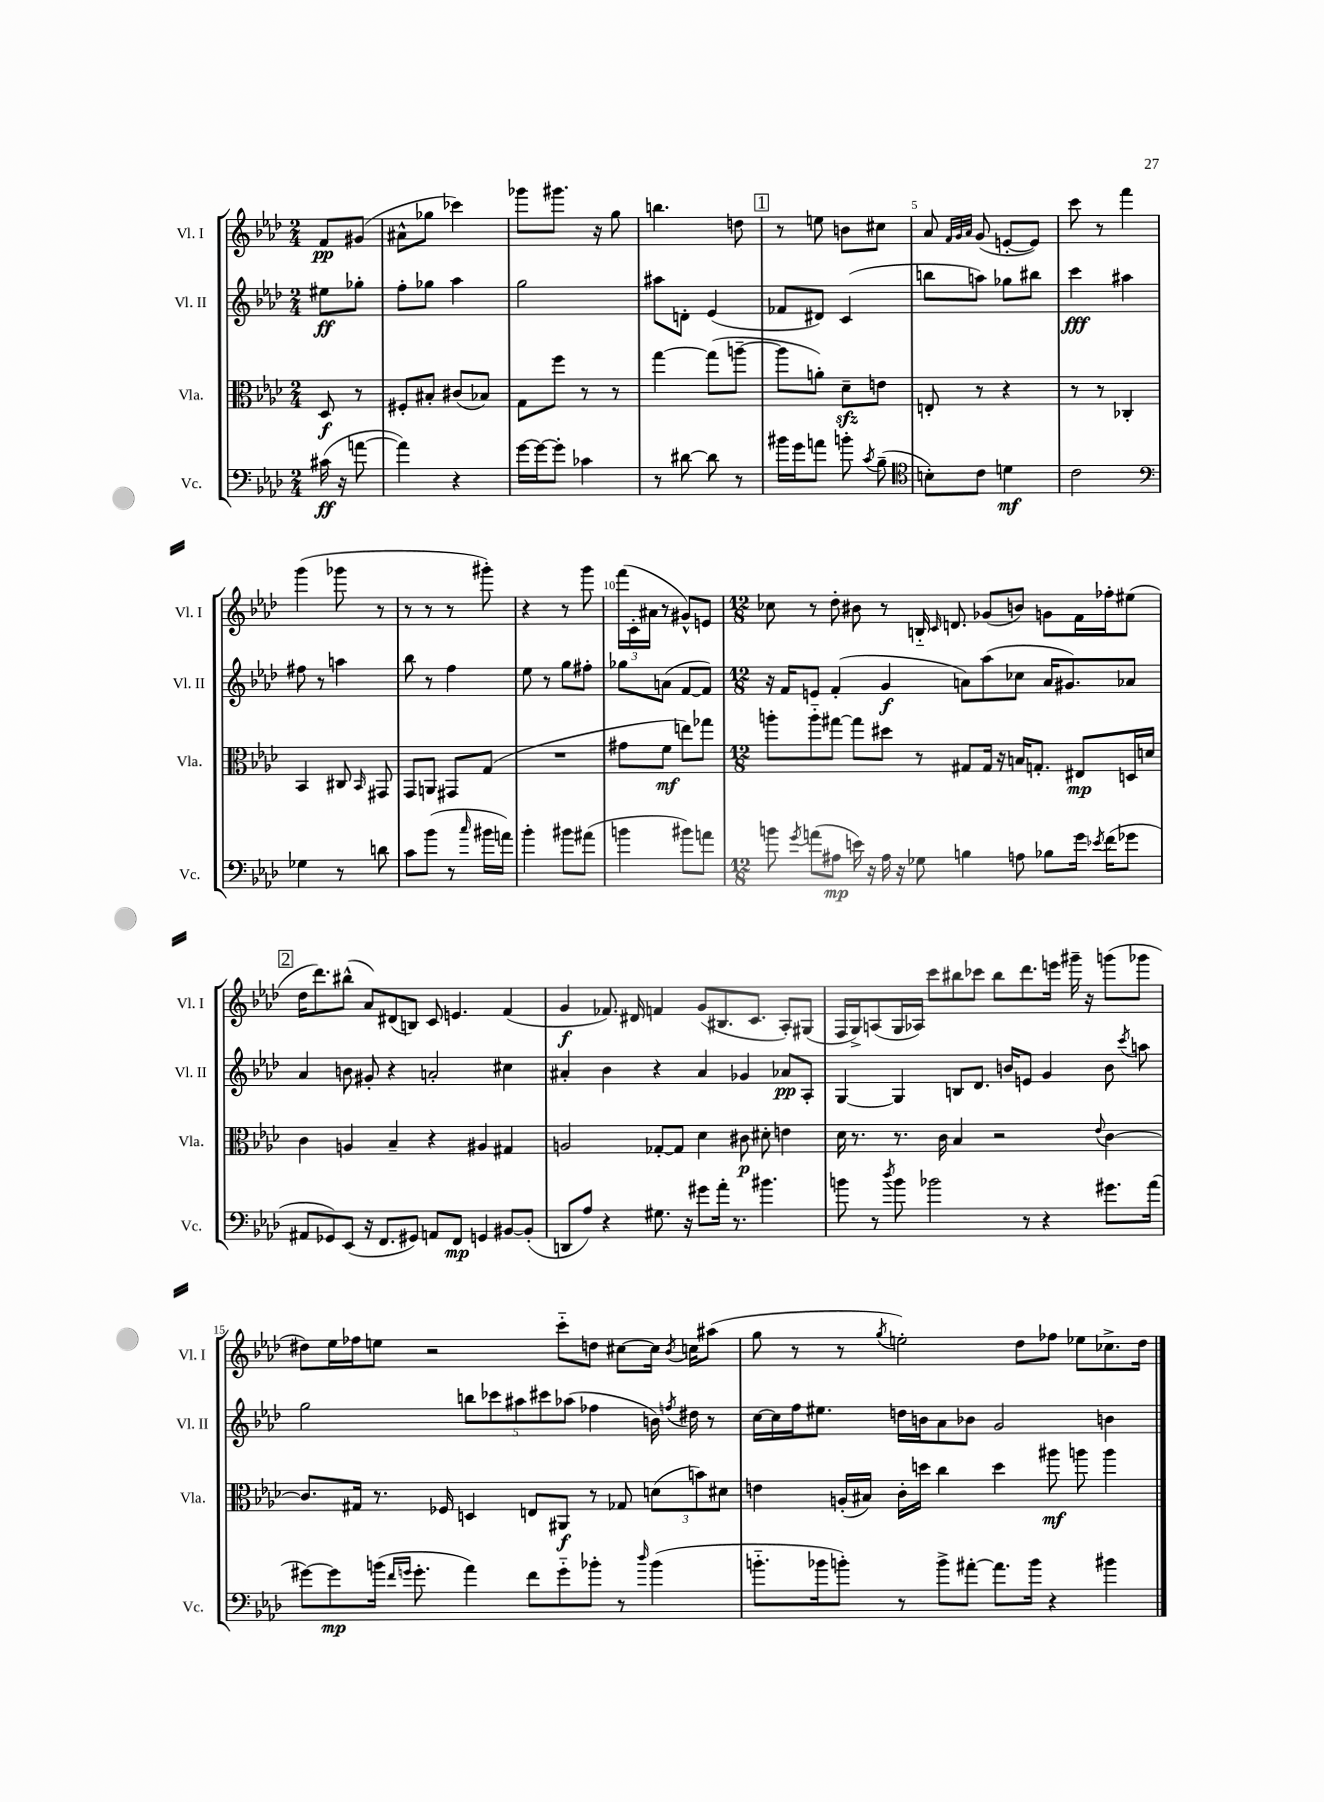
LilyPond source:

<<
\new StaffGroup <<
\new Staff = "s0" \with { instrumentName = "Vl. I" shortInstrumentName = "Vl. I" } {
    \clef treble \key aes \major \numericTimeSignature \time 2/4 \partial 4
    \autoBeamOff f'8[\pp gis'8]( |
    ais'8[-^ ges''8] ces'''4) |
    ges'''8[ gis'''8.] r16 g''8 |
    b''4. d''8 |
    \mark \markup { \box "1" } r8 e''8 b'8[ cis''8] |
    aes'8 \grace { f'32[ g'32 aes'32] } g'8( e'8[~-. e'8]) |
    c'''8 r8 f'''4 |
    g'''4( ges'''8 r8 |
    r8 r8 r8 gis'''8-.) |
    r4 r8 g'''8 |
    \tuplet 3/2 { f'''16[( c'16-. ais'16] } r8 gis'8[-^) e'8] |
    \numericTimeSignature \time 12/8 ces''8 r8 des''8-. bis'8 r8 b16-_ \grace { c'16 } d'8. ges'8[( b'8]) g'8[ f'16 fes''16-. eis''8]( |
    \mark \markup { \box "2" } des''16[ des'''8.) bis''8]-^( aes'8[) dis'8( b8]) c'8 e'4. f'4( |
    g'4\f fes'8.) dis'16 f'4 g'8[( bis8. c'8.] aes8[-.) gis8]( |
    f16[ g16->) a8( g16 aes16]) c'''8[ bis''8 ces'''8] bis''8[ des'''8. e'''16] gis'''16-- r16 g'''8[( ges'''8] |
    dis''8[) ees''16 fes''16 e''8] r2 c'''8[-_ d''8] cis''8[~ cis''16] \acciaccatura { bes'8 } c''16[ ais''8]( |
    g''8 r8 r8 \acciaccatura { g''8 } e''2-.) des''8[ fes''8] ees''8[ ces''8.-> des''16] \bar "|." |
}
\new Staff = "s1" \with { instrumentName = "Vl. II" shortInstrumentName = "Vl. II" } {
    \clef treble \key aes \major \numericTimeSignature \time 2/4 \partial 4
    \autoBeamOff eis''8[\ff ges''8]-. |
    f''8[-. ges''8] aes''4 |
    g''2 |
    ais''8[ d'8]-. ees'4( |
    \mark \markup { \box "1" } fes'8[ dis'8]) c'4( |
    b''8[ a''8]) ges''8[ bis''8] |
    c'''4\fff ais''4 |
    fis''8 r8 a''4 |
    bes''8 r8 f''4 |
    ees''8 r8 g''8[ fis''8]-. |
    ges''8[ a'8]( f'8[~ f'8]) |
    \numericTimeSignature \time 12/8 r16 f'16[ e'8] f'4-.( g'4\f a'8[) aes''8( ces''8] a'16[ gis'8.) aes'8] |
    \mark \markup { \box "2" } aes'4 b'8 gis'8-. r4 a'2-. cis''4 |
    ais'4-. bes'4 r4 ais'4 ges'4 aes'8[\pp aes8]-. |
    g4~ g4 b8[ des'8.] b'16[ e'8] g'4 b'8 \acciaccatura { c'''8 } a''8 |
    g''2 \tuplet 5/4 { b''8[ ces'''8 ais''8 cis'''8 aes''8]( } fes''4 b'16) \acciaccatura { f''8 } dis''16 r8 |
    c''16[~ c''16 f''16 eis''8.] d''16[ b'16 aes'8 bes'8] g'2 b'4 \bar "|." |
}
\new Staff = "s2" \with { instrumentName = "Vla." shortInstrumentName = "Vla." } {
    \clef alto \key aes \major \numericTimeSignature \time 2/4 \partial 4
    \autoBeamOff des8\f r8 |
    fis8[-. bis8]-. cis'8[( bes8]) |
    g8[ f''8] r8 r8 |
    g''4~ g''8[( a''8]~-- |
    \mark \markup { \box "1" } a''8[ a'8]-.) des'8[--\sfz e'8] |
    e8-. r8 r4 |
    r8 r8 ces4-. |
    bes,4 cis8 \grace { bes,16 } gis,8 |
    g,8[ a,8] gis,8[ g8]( |
    R2 |
    gis'8[ f'8]\mf e''8[) ges''8] |
    \numericTimeSignature \time 12/8 a''8[-. a''8-_ gis''8]~ gis''8[ dis''8] r8 gis8[ gis16] r16 b16[ g8.]-. eis8[\mp d16 d'16] |
    \mark \markup { \box "2" } c'4 a4 bes4-- r4 ais4 gis4 |
    a2 ges8[~-. ges8] des'4 cis'8\p dis'8-. e'4 |
    des'16 r8. r8. c'16 bes4 r2 \appoggiatura { ees'8 } c'4~ |
    c'8.[ gis16] r8. fes16 d4 e8[ ais,8]\f r8 ges8 \tuplet 3/2 { d'8[( b'8) dis'8] } |
    e'4 a16[-.( bis16]) c'16[-. d''16] c''4 d''4 ais''8\mf a''8 a''4 \bar "|." |
}
\new Staff = "s3" \with { instrumentName = "Vc." shortInstrumentName = "Vc." } {
    \clef bass \key aes \major \numericTimeSignature \time 2/4 \partial 4
    \autoBeamOff cis'16\ff( r16 a'8~ |
    a'4) r4 |
    g'16[~ g'16~ g'8]-. ces'4 |
    r8 dis'8~ dis'8 r8 |
    \mark \markup { \box "1" } bis'16[ g'16 a'8] b'8-. \acciaccatura { c'8 } bes8--( |
    \clef tenor b8[-.) c'8] d'4\mf |
    c'2 |
    \clef bass ges4 r8 d'8 |
    c'8[ bes'8]( r8 \grace { c''16 } bis'16[ a'16]) |
    bes'4-. bis'8[ ais'8]( |
    b'4 bis'8[) a'8] |
    \numericTimeSignature \time 12/8 b'8 \acciaccatura { g'8 } a'8[( ais8]\mp e'16) r16 ais16 r16 ges8 b4 a8 bes8[ g'16] \acciaccatura { ees'8 } f'16[( ges'8] |
    \mark \markup { \box "2" } ais,8[ ges,8) ees,8]( r16 f,8.[ gis,8]) a,8[ f,8]\mp g,4 bis,8[~ bis,8]-.( |
    d,8[ aes8]) r4 gis8. r16 gis'8[ aes'16]-. r8. bis'4. |
    b'8 r8 \acciaccatura { des''8 } b'8 bes'2 r8 r4 gis'8.[ aes'16]( |
    gis'8[~) gis'8\mp b'16]( \grace { f'16[ g'16] } g'8.-. aes'4) f'8[ g'8-_ bes'8]-. r8 \grace { des''16 } bes'4( |
    b'8.[-_ bes'16 b'8]-.) r8 b'8[-> ais'8]~-. ais'8.[ b'16] r4 bis'4 \bar "|." |
}
>>
>>
\layout { \context { \Score \override BarNumber.break-visibility = ##(#f #t #t) barNumberVisibility = #(every-nth-bar-number-visible 5) } }
